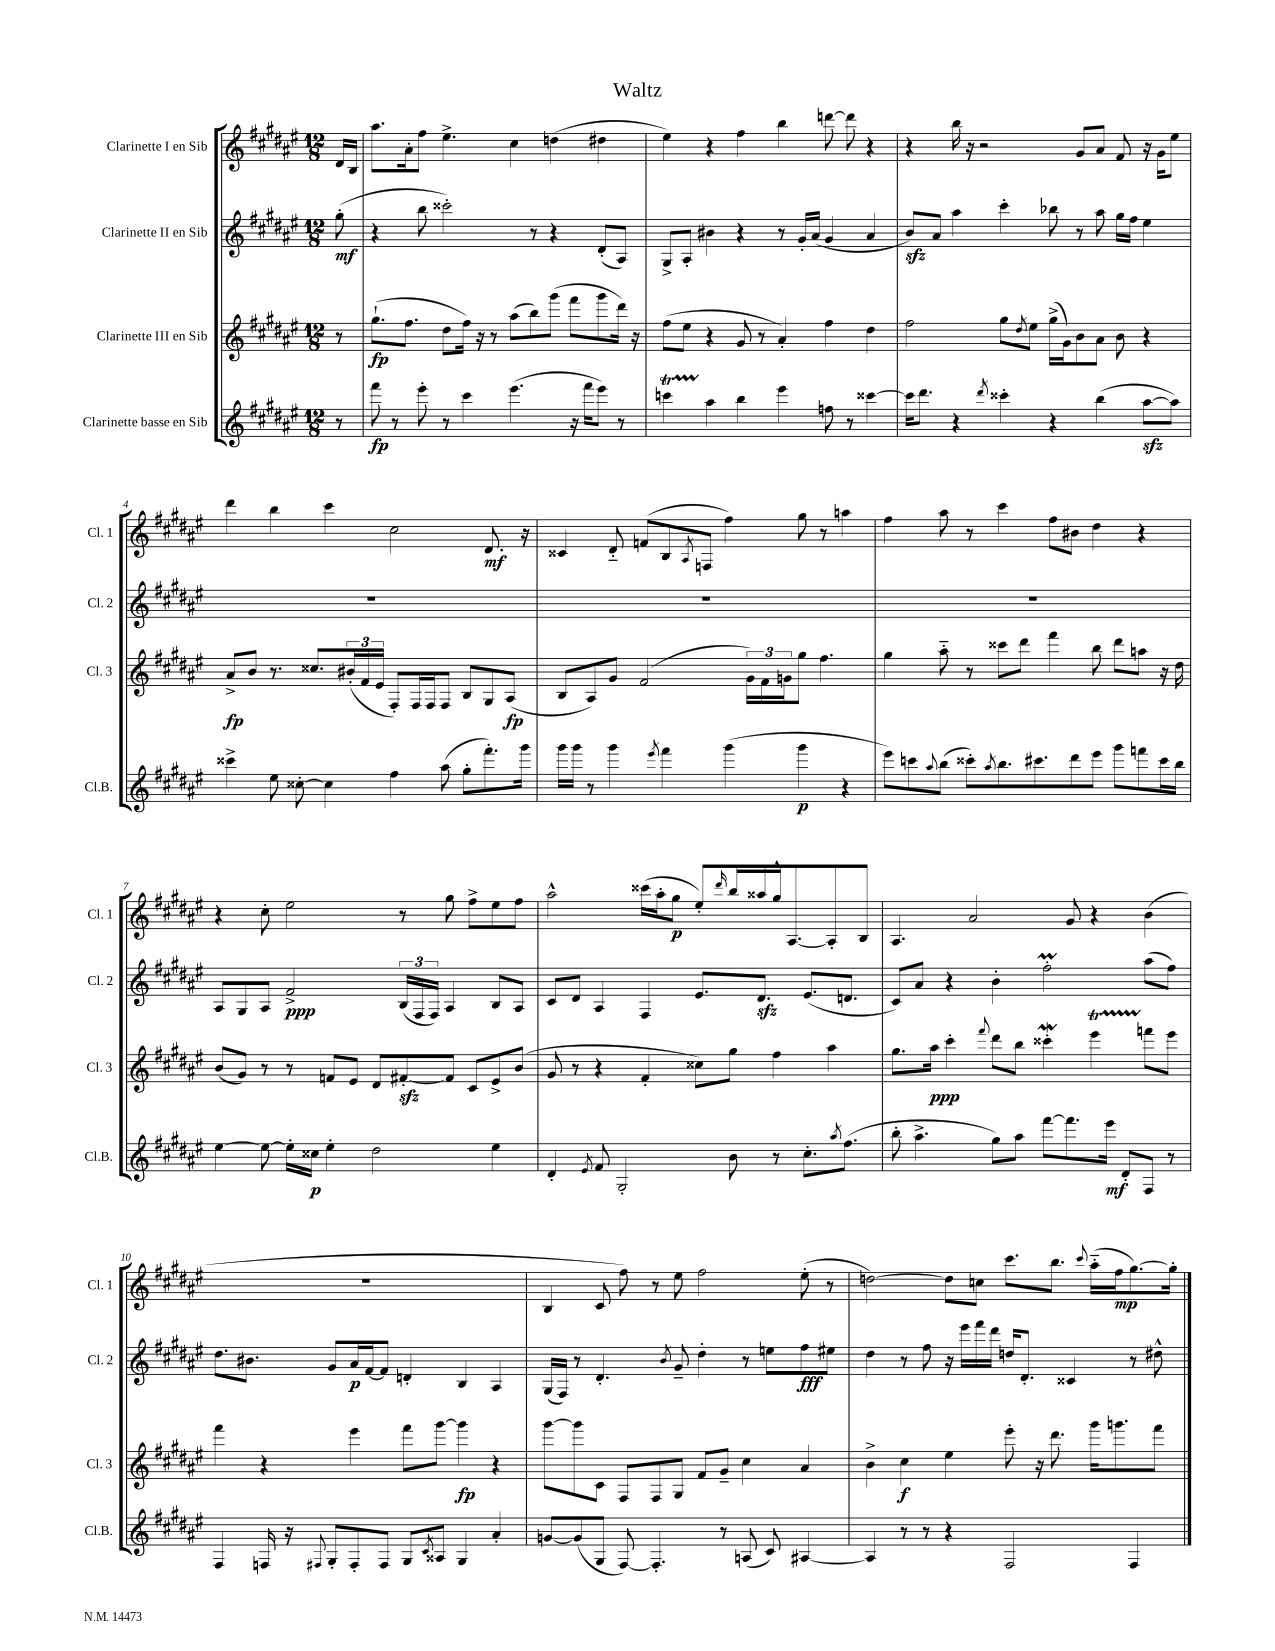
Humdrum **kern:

**kern	**kern	**kern	**kern
*staff4	*staff3	*staff2	*staff1
*clefG2	*clefG2	*clefG2	*clefG2
*k[f#c#g#d#a#e#]	*k[f#c#g#d#a#e#]	*k[f#c#g#d#a#e#]	*k[f#c#g#d#a#e#]
*M12/8	*M12/8	*M12/8	*M12/8
8r	8r	(8gg#'	16d#
.	.	.	16B
=	=	=	=
8fff#	(8.gg#`	4r	8.aa#
8r	.	.	.
.	8.ff#	.	16a#'
8eee#'	.	8bb	8ff#
8r	8dd#	2ccc##')	4.ee#^
4ccc#	16ff#)	.	.
.	16r	.	.
.	8r	.	.
(4.eee#	(8aa#	.	4cc#
.	8bb)	8r	.
.	(8ggg#	4r	(4dd
16r	8fff#	.	.
16fff#	.	.	.
8eee#)	8ggg#	(8d#'	4dd#
8r	16ddd#)	8A#)	.
.	16r	.	.
=	=	=	=
4ccc	(8ff#	8G#^	4ee#)
.	8ee#	8A#'	.
4aa#	4r	4b#	4r
4bb	8g#	4r	4ff#
.	8r	.	.
4eee#	4a#')	8r	4bb
.	.	16g#'	.
.	.	(16a#	.
8ff	4ff#	4g#	[8ddd
8r	.	.	8ddd]
[4ccc##	4dd#	4a#	4r
=	=	=	=
16ccc##]	2ff#	8b)	4r
8.ddd#	.	.	.
.	.	8a#	.
4r	.	4aa#	16bb
.	.	.	16r
.	.	.	2r
8qddd#	.	.	.
4ccc##'	8gg#	4ccc#'	.
.	8qdd#	.	.
.	8ee#	.	.
4r	(16gg#^	8bb-	.
.	16g#)	.	.
.	8b	8r	8g#
(4bb	8a#	8aa#	8a#
.	8b	16gg#	8f#
.	.	16ff#	.
[8aa#	4r	4ee#	16r
.	.	.	16g#
8aa#])	.	.	8ee#
=	=	=	=
4ccc##^	8a#^	1.r	4ddd#
.	8b	.	.
8ee#	8.r	.	4bb
[8cc##'	.	.	.
.	8.cc##	.	.
4cc##]	.	.	4ccc#
.	(24b#'	.	.
.	24f#	.	.
.	24e#	.	.
4ff#	8F#')	.	2cc#
.	16F#	.	.
.	16F#	.	.
(8aa#	8F#	.	.
8gg#'	8B	.	.
8.fff#')	8G#	.	8.d#
.	(8A#	.	.
16ggg#	.	.	16r
=	=	=	=
16ggg#	8B	1.r	4c##
16ggg#	.	.	.
8r	8A#)	.	.
4ggg#	8g#	.	8d#'~
.	(2f#	.	(8f
8qeee#	.	.	.
4fff#	.	.	8B
.	.	.	8qA#
.	.	.	8F
(4ggg#	.	.	4ff#)
.	24g#)	.	.
.	24f#	.	.
.	24g	.	.
4ggg#	8gg#	.	8gg#
.	4.ff#	.	8r
4r	.	.	4aa
=	=	=	=
8eee#)	4gg#	1.r	4ff#
8ccc	.	.	.
8qqaa#	.	.	.
(8bb	8aa#'~	.	8aa#
8ccc##')	8r	.	8r
8qaa#	.	.	.
8.bb	8ccc##	.	4ccc#
.	8ddd#	.	.
8.ccc#	.	.	.
.	4fff#	.	8ff#
8ddd#	.	.	8b#
8eee#	8bb	.	4dd#
8ggg#	8ddd#	.	.
8fff	8aa	.	4r
16ccc#	16r	.	.
16bb	16dd#	.	.
=	=	=	=
[4ee#	(8b	8A#	4r
.	8g#)	8G#	.
8ee#_	8r	8A#	8cc#'
16ee#']	8r	2f#^	2ee#
16cc##	.	.	.
4ee#'	8f	.	.
.	8e#	.	.
2dd#	8d#	.	.
.	[8f#'	(24B	8r
.	.	24F#	.
.	.	24F#)	.
.	8f#]	4A#	8gg#
.	8c#	.	8ff#^
4ee#	8e#^	8B	8ee#
.	(8b	8A#	8ff#
=	=	=	=
4d#'	8g#	8c#	2aa#^^
.	8r	8d#	.
8qe#	.	.	.
8f#	4r	4A#	.
2G#'	.	.	.
.	4f#'	4F#	(16ccc##
.	.	.	16aa#'
.	.	.	8gg#
.	8cc##)	8.e#	8ee#')
.	.	.	16qqddd#
8b	8gg#	.	16bb
.	.	8.d#	16aa##
8r	4ff#	.	16gg#^^
.	.	.	[8.A#
8.cc#'	.	(8.e#	.
.	4aa#	.	8A#']
8qaa#	.	.	.
(8.ff#	.	8.d	.
.	.	.	8B
=	=	=	=
8bb'	8.gg#	8c#)	4.A#
4.aa#^	.	8a#	.
.	16aa#	.	.
.	4ccc#'	4r	.
.	.	.	2a#
.	8qqfff#	.	.
8gg#)	8ddd#	4b'	.
8aa#	8bb	.	.
[8fff#	4ccc##'	2ff#'	.
8.fff#]	.	.	8g#
.	4eee#	.	4r
16eee#	.	.	.
8d#'	.	.	.
8F#	8fff	(8aa#	(4b
8r	8eee#	8ff#)	.
=	=	=	=
4F#	4fff#	8.dd#	1.r
.	.	8.b#	.
16F	4r	.	.
16r	.	.	.
8qqF#	.	.	.
8G#'	.	8g#	.
8F#'	4eee#	16a#	.
.	.	[16f#	.
8F#	.	8f#]	.
8G#	8fff#	4d'	.
8qc#	.	.	.
8A##	[8ggg#	.	.
4G#	4ggg#]	4B	.
4a#'	4r	4A#	.
=	=	=	=
[8g	[8ggg#	(16G#	4B
.	.	16F#)	.
(8g]	8ggg#]	8r	.
8G#	8c#	4.d#'	8c#
[8F#)	8F#	.	8ff#)
4.F#']	8F#	.	8r
.	.	8qb	.
.	8G#	8g#~	8ee#
.	8f#	4dd#'	2ff#
8r	8g#~	.	.
(8A	4cc#	8r	.
8c#)	.	8ee	.
[4A#	4a#	8ff#	(8ee#'
.	.	8ee#	8r
=	=	=	=
4A#]	4b^	4dd#	[2dd)
8r	4cc#	8r	.
8r	.	8ff#	.
4r	4ee#	16r	8dd]
.	.	16eee#	.
.	.	16fff#	8cc
.	.	16ddd#	.
2F#	8eee#'	16dd	8.ccc#
.	.	8.d#'	.
.	16r	.	.
.	8.ddd#	.	8.bb
.	.	4c##	.
.	.	.	8qqccc#
.	16ggg#	.	(16aa#'~
.	8.ggg	.	16ff#
4F#	.	8r	[8.gg#)
.	8fff#	8dd#^^	.
.	.	.	16gg#']
==	==	==	==
*-	*-	*-	*-
